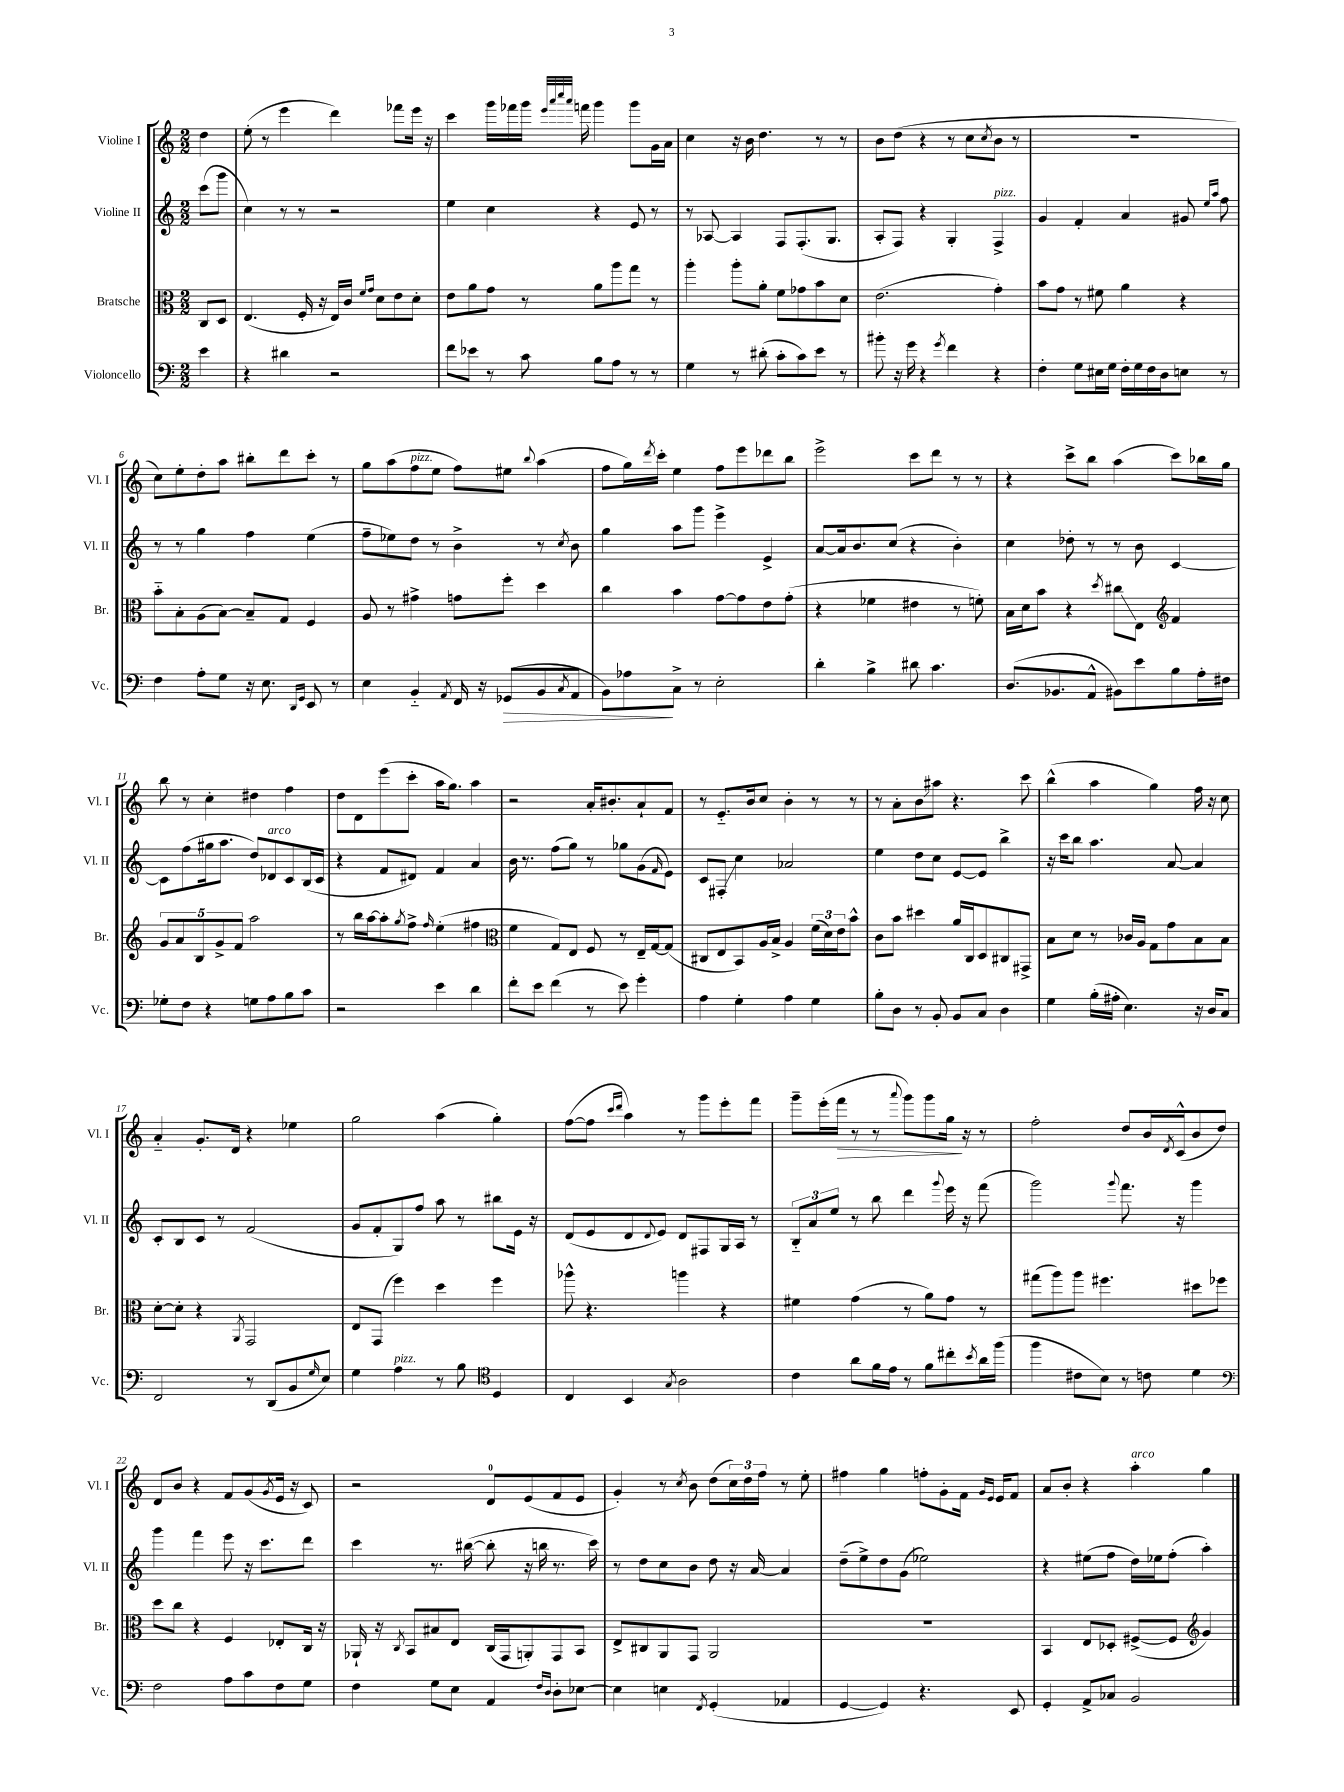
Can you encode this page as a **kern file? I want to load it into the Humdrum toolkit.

**kern	**kern	**kern	**kern
*staff4	*staff3	*staff2	*staff1
*clefF4	*clefC3	*clefG2	*clefG2
*k[]	*k[]	*k[]	*k[]
*M2/2	*M2/2	*M2/2	*M2/2
4e	8C	(8ccc	4dd
.	8D	8ggg	.
=	=	=	=
4r	(4.E	4cc)	(8ee'
.	.	.	8r
4d#	.	8r	4eee
.	16F'	8r	.
.	16r	.	.
2r	16E)	2r	4ddd)
.	16c	.	.
.	16qqf	.	.
.	16qqg	.	.
.	8d	.	.
.	8e	.	8fff-
.	8d'	.	16eee
.	.	.	16r
=	=	=	=
8f	8e	4ee	4ccc
8e-	8a	.	.
8r	8g	4cc	16ggg
.	.	.	16fff-
8c	8r	.	16ggg
.	.	.	32qqeee
.	.	.	32qqaaa
.	.	.	32qqcccc
.	.	.	32qqaaa
.	.	.	16fff
8B	8a	4r	4ggg
8A	8aa	.	.
8r	8gg	8e	8ggg
8r	8r	8r	16g
.	.	.	16a
=	=	=	=
4G	4aa'	8r	4cc
.	.	[8A-	.
8r	8aa'	4A-]	16r
.	.	.	16b
(8d#'	8a'	.	4.dd
8c'	8f	8F	.
8c)	8g-	(8.F'	.
8e	8b	.	8r
.	.	8.G	.
8r	8d	.	8r
=	=	=	=
8b#'	(2.e	8A'	8b
16r	.	8F)	(8dd
16g	.	.	.
4r	.	4r	4r
8qg	.	.	.
4f	.	4G'	8r
.	.	.	8cc
.	.	.	8qcc
4r	4g')	4F^	8b
.	.	.	8r
=	=	=	=
4F'	8b	4g	1r
.	8g	.	.
8G	8r	4f'	.
16E#	8f#	.	.
16G	.	.	.
16F'	4a	4a	.
16G	.	.	.
16F	.	.	.
16D	.	.	.
8E	4r	8g#	.
.	.	16qqee	.
.	.	16qqaa	.
8r	.	8ff	.
=	=	=	=
4F	8b'~	8r	8cc)
.	8B'	8r	8ee'
8A'	(8A	4gg	8dd'
8G	[8B)	.	8aa
16r	8B~]	4ff	8bb#'
8.E	.	.	.
.	8G	.	8ddd
16qqDD	.	.	.
16qqGG	.	.	.
8EE	4F	(4ee	8ccc'
8r	.	.	8r
=	=	=	=
4E	8A	8ff~	8gg
.	8r	8ee-)	(8aa
4BB'~	4g#^	8dd	8ff
.	.	8r	8ee
8qAA	.	.	.
16FF	8g	4b^	8ff)
16r	.	.	.
(8GG-	8ff'	.	8ee#
.	.	.	8qqbb
8BB	4dd	8r	(4aa
8qC	.	8qcc	.
8AA	.	8b	.
=	=	=	=
8BB)	4cc	4gg	8ff
8A-	.	.	16gg)
.	.	.	8qddd
.	.	.	16ccc'
8C^	4b	8aa	4ee
8r	.	8ggg	.
2E'	[8g	4eee^	8ff
.	8g]	.	8eee
.	8e	4e^	8ddd-
.	(8g'	.	8bb
=	=	=	=
4d'	4r	[8a	2eee^
.	.	16a]	.
.	.	8.b	.
4B^	4f-	.	.
.	.	(8cc	.
8d#	4e#	4r	8ccc
4.c	.	.	8ddd
.	8r	4b')	8r
.	8f')	.	8r
=	=	=	=
(8.D	16B	4cc	4r
.	16d	.	.
.	8b	.	.
8.BB-	.	.	.
.	4r	8dd-'	8ccc^
8AA^^	.	8r	8bb
.	8qdd	.	.
8BB#)	8cc#	8r	(4aa
8e	8E	8b	.
*	*clefG2	*	*
8B	4f	[4c	8ccc)
16A'	.	.	16bb-
16F#	.	.	16gg
=	=	=	=
8G-'	10g	8c]	8bb
.	10a	.	.
8F	.	(8ff	8r
.	10B	.	.
4r	.	16gg#	4cc'
.	10g^	.	.
.	.	8.aa	.
.	10f	.	.
8G	2aa	8dd)	4dd#
8A	.	8d-	.
8B	.	8c	4ff
8c	.	(16B	.
.	.	16c	.
=	=	=	=
2r	8r	4r	8dd
.	16bb	.	8d
.	[16aa	.	.
.	8aa']	8f	(8eee
.	8qgg	.	.
.	8ff^	8d#)	8ccc'
.	16qqff	.	.
4e	(4ee'	4f	16aa
.	.	.	8.gg)
4d	4ff#	4a	4aa
=	=	=	=
*	*clefC3	*	*
8f'	4f	16b	2r
.	.	8.r	.
8e	.	.	.
(4f	8G)	(8ff	.
.	8E	8gg)	.
8r	8F	8r	16a'
.	.	.	8.b#'
8e)	8r	8gg-	.
4g'	16E~	(8g	8a`
.	[16G	.	.
.	.	16qqf	.
.	(8G]	8e)	8f
=	=	=	=
4A	8C#	8c	8r
.	8E	8F#'	8.e'~
4G'	8BB)	4cc	.
.	.	.	16b
.	16A	.	8cc
.	16B^	.	.
4A	4A	2a-	4b'
4G	(24f	.	8r
.	24d)	.	.
.	24e	.	.
.	8b^^	.	8r
=	=	=	=
8B'	8c	4ee	8r
8D	8b	.	8a'
8r	4dd#	8dd	8b
8BB'	.	8cc	8aa#
8BB	16a	[8e	4.r
.	16C	.	.
8C	8D	8e]	.
4D	8C#	4bb^	.
.	8GG#^	.	8ccc
=	=	=	=
4G	8B	16r	(4bb^^
.	.	16ccc	.
.	8d	8bb	.
(16B'	8r	4.aa	4aa
16A#'	.	.	.
4.E)	16c-	.	.
.	16A	.	.
.	8G	.	4gg)
.	8g	[8a	.
16r	8B	4a]	16ff
16D	.	.	16r
8C	8B	.	8cc
=	=	=	=
2FF	[8d'	8c'	4a'~
.	8d']	8B	.
.	4r	8c	8.g'
.	.	8r	.
.	.	.	16d
.	8qAA	.	.
8r	2GG	(2f	4r
(8DD	.	.	.
8BB	.	.	4ee-
16qqG	.	.	.
8E)	.	.	.
=	=	=	=
4G	8E	8g	2gg
.	(8GG	8f'	.
4A	4ff)	8G)	.
.	.	8ff	.
8r	4dd	8aa	(4aa
8B	.	8r	.
*clefC4	*	*	*
4D	4ff	8bb#	4gg')
.	.	16e	.
.	.	16r	.
=	=	=	=
4C	8aa-^^	(8d	([8ff
.	4.r	8e	8ff]
.	.	.	16qqccc
.	.	.	16qqddd
4BB	.	8d	4aa)
.	.	8qqd	.
.	.	8e)	.
8qG	.	.	.
2A	4aa	8d	8r
.	.	8F#	8ggg
.	4r	16G	8eee'
.	.	16A	.
.	.	8r	8fff
=	=	=	=
4c	4f#	12B'~	8ggg~
.	.	12a	.
.	.	.	(16eee'
.	.	12ee	.
.	.	.	16fff
8a	(4g	8r	8r
16f	.	8bb	8r
16e	.	.	.
.	.	.	8qqaaa
8r	8r	4ddd	8ggg)
8f	8a)	.	8ggg
.	.	8qqggg	.
8cc#'	8g	16eee	16gg
.	.	16r	16r
8qb	.	.	.
16a	8r	(8fff	8r
(16ff	.	.	.
=	=	=	=
4ff	(8gg#	2ggg)	2ff'
.	8aa)	.	.
8c#	8aa	.	.
8B)	4.ff#	.	.
.	.	8qqggg	.
8r	.	8.fff	8dd
8c	.	.	16b
.	.	.	8qd
.	.	16r	(16c^^
4d	8dd#	4ggg	8b
.	8ff-	.	8dd)
=	=	=	=
*clefF4	*	*	*
2F	8dd	4ggg	8d
.	8cc	.	8b
.	4r	4fff	4r
8A	4F	8eee	8f
8c	.	16r	(8g
.	.	8.ccc	.
.	.	.	8qg
8F	8E-'	.	16e
.	.	.	16r
8G	16C	8ddd	8c)
.	16r	.	.
=	=	=	=
4F	16AA-`	4ccc	2r
.	16r	.	.
.	8qC	.	.
.	8BB	.	.
8G	8B#	8.r	.
8E	8E	.	.
.	.	([16bb#	.
4AA	(16C	8bb#']	8d
.	16GG	.	.
.	8AA')	16r	(8e
.	.	16bb	.
16qqF	.	.	.
16qqD	.	.	.
8D'	8GG	8.r	8f
[8E-	8BB	.	8e
.	.	16ccc)	.
=	=	=	=
4E-]	8E^	8r	4g')
.	8C#	8dd	.
4E	8AA	8cc	8r
.	.	.	8qcc
.	8GG	8b	8b
8qFF	.	.	.
(4GG'	2AA	8dd	(8dd
.	.	16r	24cc)
.	.	.	24dd
.	.	[16a	.
.	.	.	24ff
4AA-	.	4a]	8r
.	.	.	8ee'
=	=	=	=
[4GG	1r	(8dd~	4ff#
.	.	8ee^)	.
4GG])	.	8dd	4gg
.	.	(8g	.
4.r	.	2ee-)	8ff'
.	.	.	8g'
.	.	.	16f
.	.	.	16qqg
.	.	.	16qqe
.	.	.	16e
8EE	.	.	8f
=	=	=	=
4GG'	4BB	4r	8a
.	.	.	8b'
8AA^	8E	(8ee#	4r
8C-	8D-'	8ff	.
2BB	([8F#^	16dd)	4aa'
.	.	16ee-	.
.	8F#]	(8ff'	.
*	*clefG2	*	*
.	4g)	4aa')	4gg
==	==	==	==
*-	*-	*-	*-
